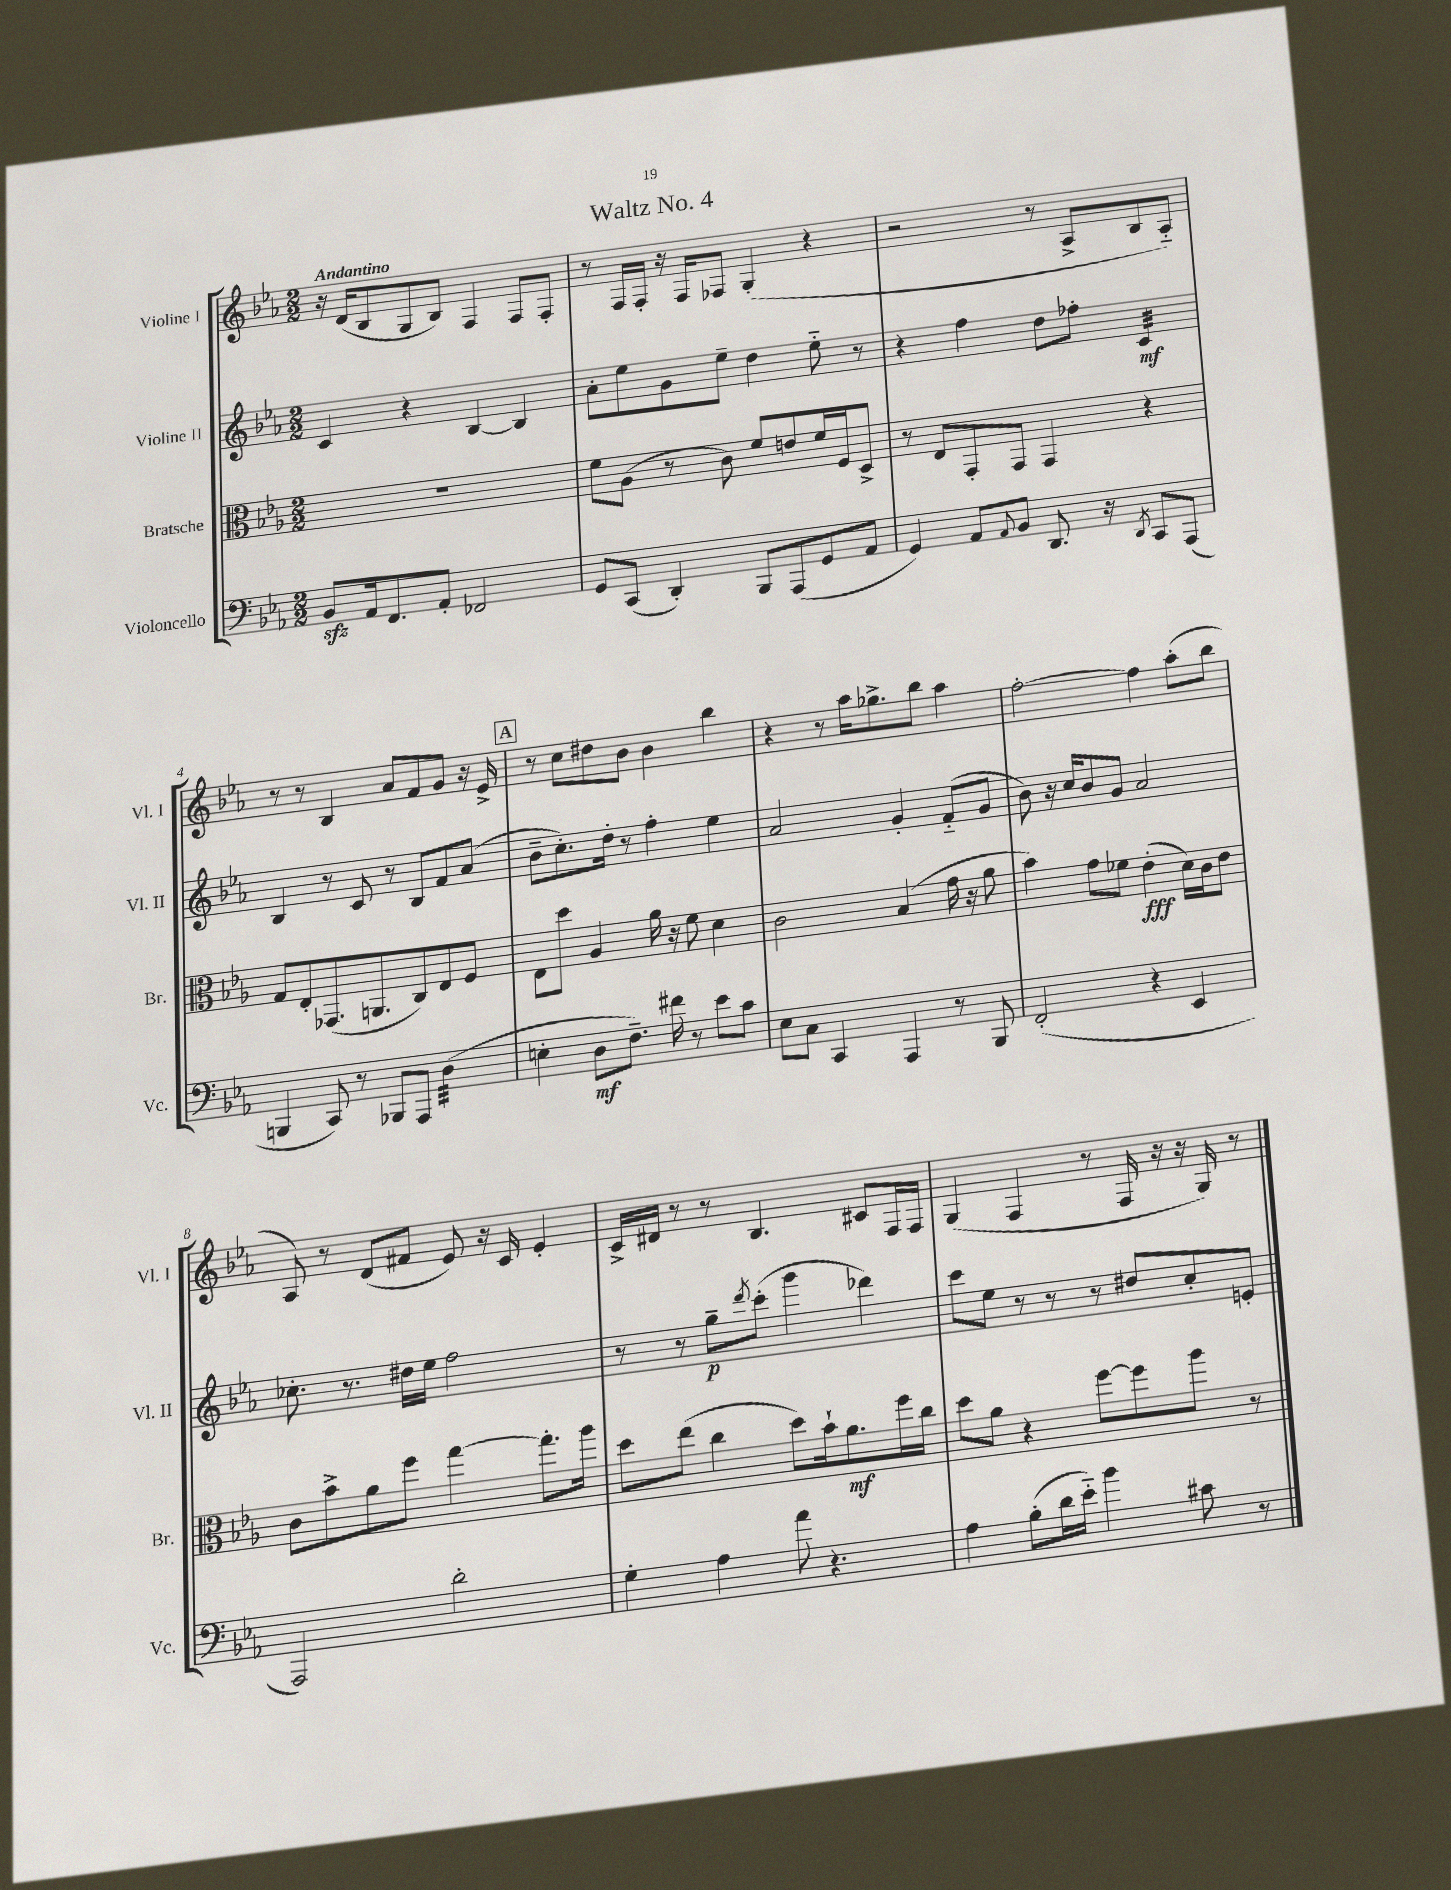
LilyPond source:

\header { title = "Waltz No. 4" }
<<
\new StaffGroup <<
\new Staff = "s0" \with { instrumentName = "Violine I" shortInstrumentName = "Vl. I" } {
    \clef treble \key ees \major \numericTimeSignature \time 2/2 \tempo "Andantino"
    r16 d'16( bes8 g8 bes8) f4 f8 f8-. |
    r8 f16 f16-. r16 f16 fes8 g4-.( r4 |
    r2 r8 aes8-> bes8 aes8-_) |
    r8 r8 bes4 aes'8 f'8 g'8 r16 ees'16-> |
    \mark \markup { \box "A" } r8 c''8 dis''8 bes'8 bes'4 bes''4 |
    r4 r8 aes''16 ges''8.-> bes''8 aes''4 |
    f''2~-. f''4 aes''8-.( bes''8 |
    aes8) r8 d'8( fis'8 ees'8) r16 c'16 ees'4-. |
    c'16-> dis'16 r8 r8 bes4. cis'8 f16 f16 |
    g4( f4 r8 f16 r16 r16 g16) r8 \bar "|." |
}
\new Staff = "s1" \with { instrumentName = "Violine II" shortInstrumentName = "Vl. II" } {
    \clef treble \key ees \major \numericTimeSignature \time 2/2
    c'4 r4 bes4~ bes4 |
    aes'8-. ees''8 g'8 ees''8-- d''4 ees''8-_ r8 |
    r4 f''4 d''8 fes''8-. c'4:32\mf |
    bes4 r8 c'8 r8 bes8 f'8 aes'8( |
    \mark \markup { \box "A" } bes'8-- c''8.-.) d''16-. r8 f''4-. ees''4 |
    aes'2 g'4-. f'8-_( g'8 |
    bes'8) r16 c''16 bes'8 g'8 aes'2 |
    ces''8.-. r8. dis''16 ees''16 f''2 |
    r8 r8 g''8--\p \acciaccatura { d'''8 } c'''8-.( g'''4 des'''4) |
    c'''8 ees''8 r8 r8 r8 dis''8 c''8-. e'8-. \bar "|." |
}
\new Staff = "s2" \with { instrumentName = "Bratsche" shortInstrumentName = "Br." } {
    \clef alto \key ees \major \numericTimeSignature \time 2/2
    R1 |
    f'8 aes8( r8 c'8) f'8 e'8 f'16 f16 d8-> |
    r8 ees8 g,8-. g,8 g,4 r4 |
    g8 ees8-. ges,8.( a,8. c8) ees8 f8 |
    \mark \markup { \box "A" } ees8 d''8 aes4 aes'16 r16 f'8 d'4 |
    c'2 bes4( g'16 r16 aes'8 |
    bes'4) g'8 fes'8 ees'4-.\fff( d'16) c'16 ees'8 |
    c'8 bes'8-> aes'8 f''8 g''4~ g''8.-. aes''16 |
    d''8 ees''8( c''4 d''8) bes'16-! aes'8.\mf f''16 c''16 |
    d''8 aes'8 r4 f''8~ f''8 aes''8 r8 \bar "|." |
}
\new Staff = "s3" \with { instrumentName = "Violoncello" shortInstrumentName = "Vc." } {
    \clef bass \key ees \major \numericTimeSignature \time 2/2
    bes,8\sfz aes,16 f,8. aes,8-. fes,2 |
    g,8 c,8( d,4-.) bes,,8 aes,,8( g,8 aes,8 |
    g,4) aes,8 \appoggiatura { aes,8 } bes,8 d,8. r16 \acciaccatura { d,8 } c,8 aes,,8( |
    b,,4 c,8) r8 bes,,8 aes,,8 d4:32( |
    \mark \markup { \box "A" } e4-. d8\mf f8.--) fis'16 r8 ees'8 c'8 |
    ees8 c8 c,4 aes,,4 r8 bes,,8 |
    f,2-.( r4 ees,4 |
    aes,,2) d'2-. |
    g4-. aes4 aes'8 r4. |
    aes4 bes8-.( d'16 ees'16-_) bes'4 cis'8 r8 \bar "|." |
}
>>
>>
